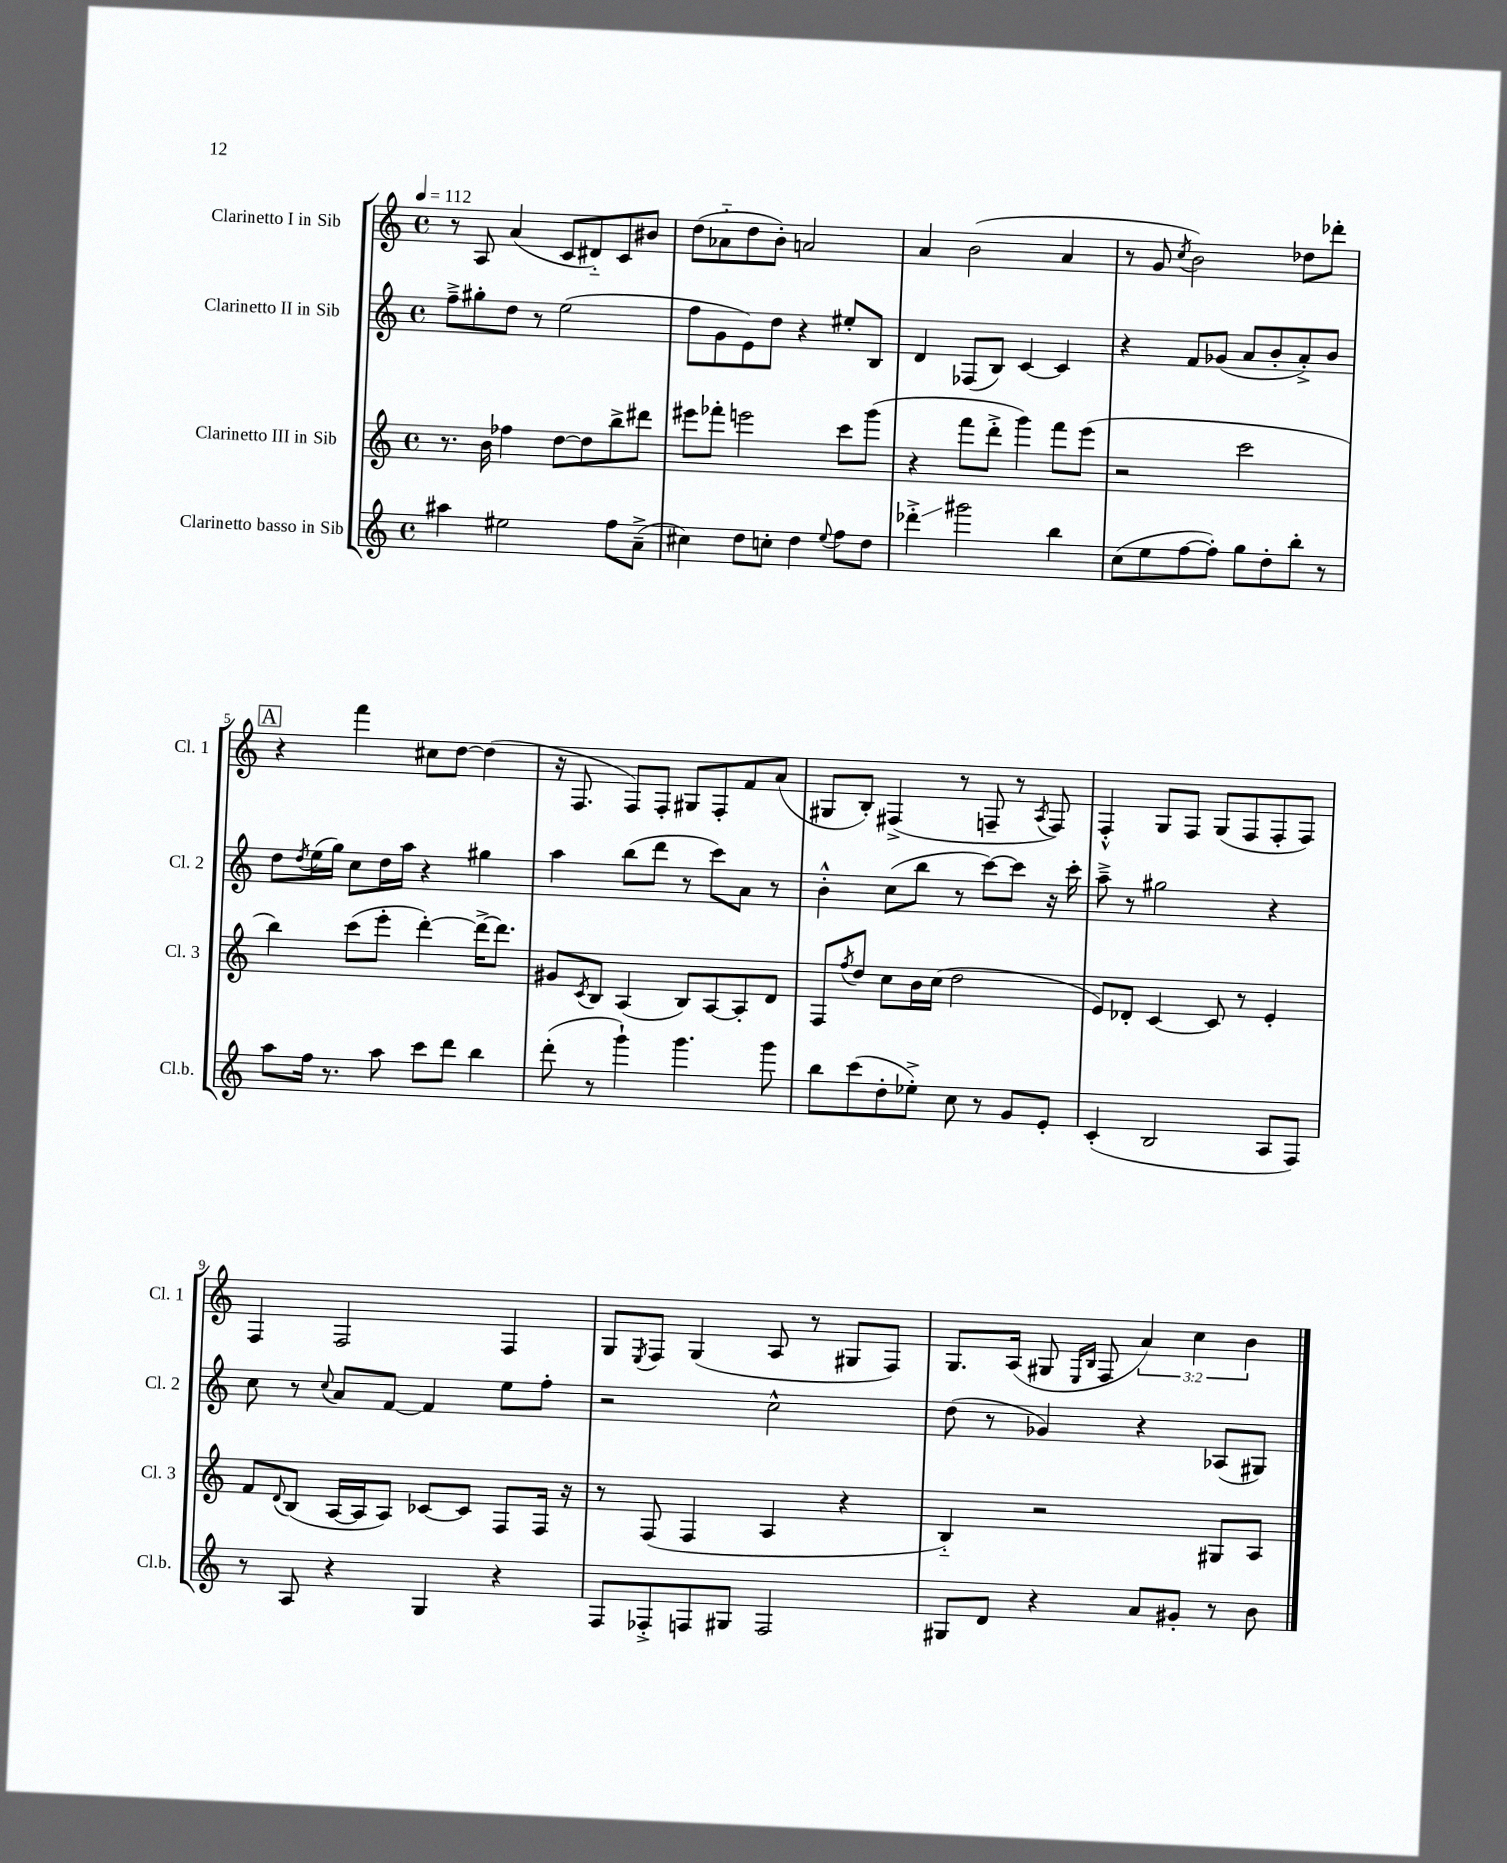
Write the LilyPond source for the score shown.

<<
\new StaffGroup <<
\new Staff = "s0" \with { instrumentName = "Clarinetto I in Sib" shortInstrumentName = "Cl. 1" } {
    \clef treble \key c \major \defaultTimeSignature \time 4/4 \override Staff.TupletNumber.text = #tuplet-number::calc-fraction-text \tempo 4 = 112
    r8 a8 a'4( c'8 dis'8-_) c'8 bis'8 |
    d''8( aes'8-_ d''8 b'8-.) a'2 |
    a'4 b'2( a'4 |
    r8 g'8 \acciaccatura { c''8 } b'2) des''8 des'''8-. |
    \mark \markup { \box "A" } r4 f'''4 cis''8 d''8~ d''4( |
    r16 f8. f8) f8-. gis8 f8-. f'8 a'8( |
    gis8 b8-.) fis4->( r8 f8-- r8 \acciaccatura { a8 } f8) |
    f4-.-^ g8 f8 g8( f8 f8-. f8) |
    f4 f2 f4 |
    g8 \acciaccatura { e8 } f8 g4( a8 r8 gis8 f8) |
    g8. a16( gis8 \grace { e16 b16 } f8 \tuplet 3/2 { a'4) c''4 b'4 } \bar "|." |
}
\new Staff = "s1" \with { instrumentName = "Clarinetto II in Sib" shortInstrumentName = "Cl. 2" } {
    \clef treble \key c \major \defaultTimeSignature \time 4/4
    f''8---> gis''8-. d''8 r8 e''2( |
    f''8 g'8 e'8) d''8 r4 eis''8-. b8 |
    d'4 fes8( b8) c'4~ c'4 |
    r4 f'8 ges'8( a'8 b'8-. a'8-.->) b'8 |
    \mark \markup { \box "A" } d''8 \acciaccatura { d''8 } e''16( g''16) c''8 d''16 a''16 r4 gis''4 |
    a''4 b''8( d'''8 r8 c'''8) a'8 r8 |
    b'4-.-^ c''8( b''8 r8 c'''8~) c'''8 r16 c'''16-. |
    a''8---> r8 gis''2 r4 |
    c''8 r8 \appoggiatura { c''8 } a'8 f'8~ f'4 e''8 f''8-. |
    r2 c''2-^ |
    d''8( r8 ges'4) r4 aes8( gis8) \bar "|." |
}
\new Staff = "s2" \with { instrumentName = "Clarinetto III in Sib" shortInstrumentName = "Cl. 3" } {
    \clef treble \key c \major \defaultTimeSignature \time 4/4
    r8. b'16 fes''4 d''8~ d''8 b''8-> dis'''8 |
    eis'''8 fes'''8-. e'''2 c'''8 g'''8( |
    r4 f'''8 d'''8-.-> g'''4) f'''8 e'''8( |
    r2 c'''2 |
    \mark \markup { \box "A" } b''4) c'''8( e'''8-. d'''4~-.) d'''16~-> d'''8. |
    gis'8 \acciaccatura { c'8 } b8 a4( b8) a8~ a8-. d'8 |
    f8 \acciaccatura { f''8 } d''8 c''8 b'16 c''16( d''2 |
    e'8) des'8-. c'4~ c'8 r8 e'4-. |
    f'8 \appoggiatura { d'8 } b8( a16~ a16 a8) ces'8~ ces'8 f8 f16 r16 |
    r8 f8( f4 a4 r4 |
    b4-_) r2 gis8 a8 \bar "|." |
}
\new Staff = "s3" \with { instrumentName = "Clarinetto basso in Sib" shortInstrumentName = "Cl.b." } {
    \clef treble \key c \major \defaultTimeSignature \time 4/4
    ais''4 eis''2 f''8 a'8--->( |
    cis''4) d''8 c''8-. d''4 \appoggiatura { e''8 } f''8 d''8 |
    des'''4-.->\glissando gis'''2 b''4 |
    c''8( e''8 f''8~ f''8-.) g''8 d''8-. b''8-. r8 |
    \mark \markup { \box "A" } a''8 f''16 r8. a''8 c'''8 d'''8 b''4 |
    d'''8-.( r8 g'''4-!) g'''4. g'''8 |
    b''8 c'''8( d''8-. ees''8-.->) c''8 r8 g'8 e'8-. |
    c'4-.( b2 a8 f8) |
    r8 a8 r4 g4 r4 |
    f8 fes8-.-> f8 gis8 f2 |
    gis8 d'8 r4 a'8 gis'8-. r8 b'8 \bar "|." |
}
>>
>>
